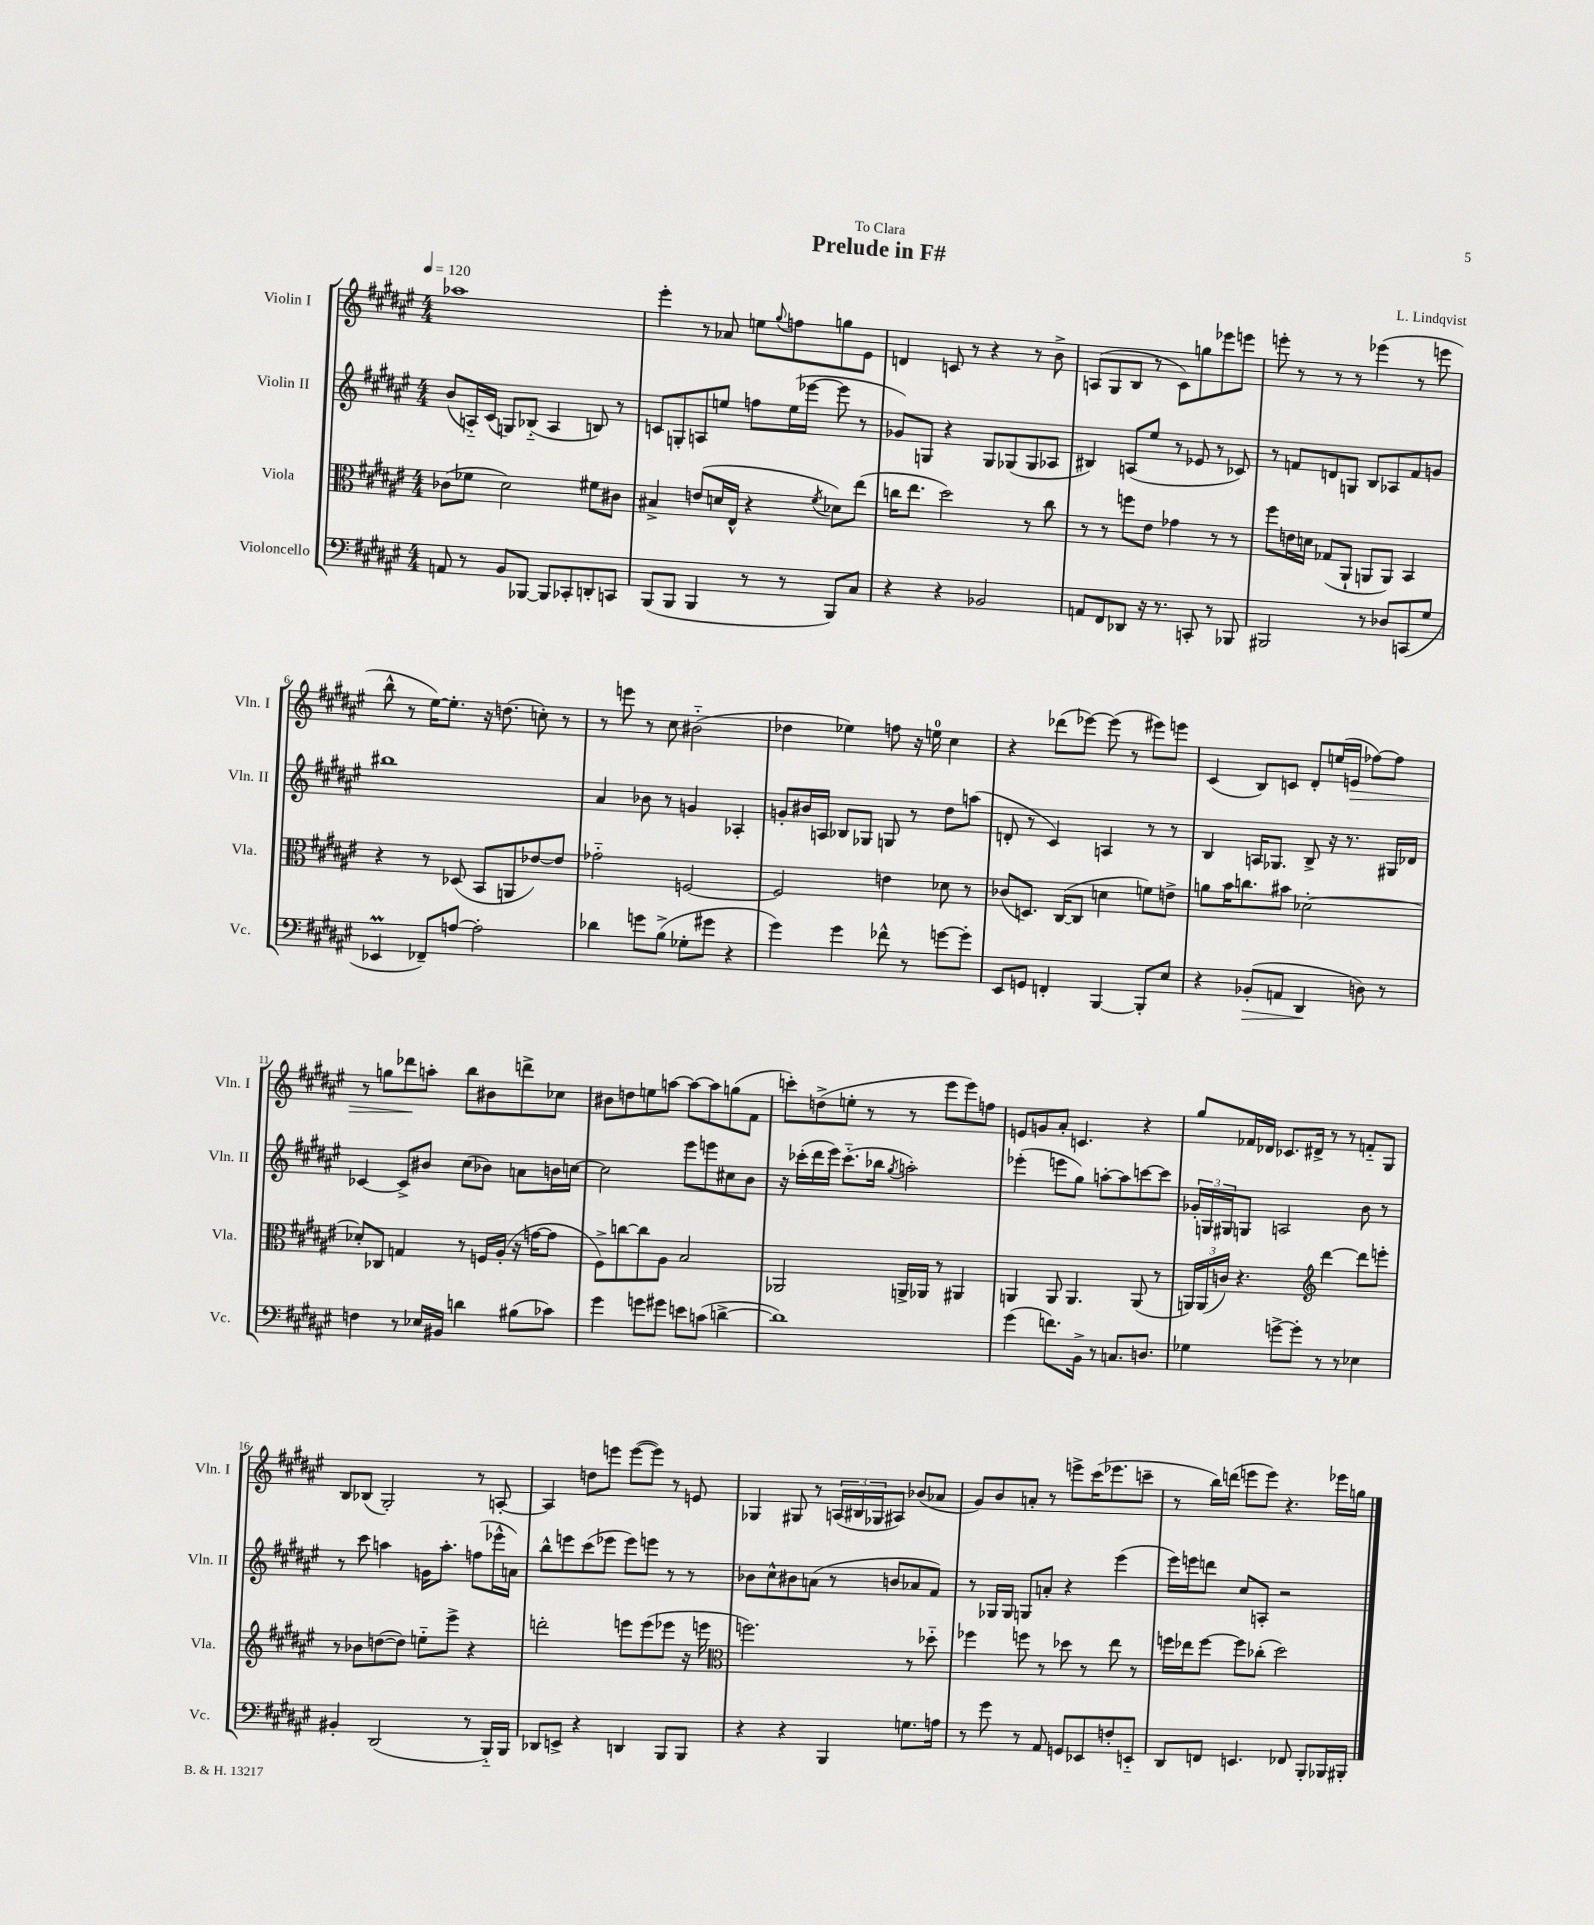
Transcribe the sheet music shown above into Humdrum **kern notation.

**kern	**dynam	**kern	**kern	**kern	**dynam
*part4	*part4	*part3	*part2	*part1	*part1
*staff4	*staff4	*staff3	*staff2	*staff1	*staff1
*I"Violoncello	*	*I"Viola	*I"Violin II	*I"Violin I	*
*I'Vc.	*	*I'Vla.	*I'Vln. II	*I'Vln. I	*
*clefF4	*	*clefC3	*clefG2	*clefG2	*
*k[f#c#g#d#a#e#]	*	*k[f#c#g#d#a#e#]	*k[f#c#g#d#a#e#]	*k[f#c#g#d#a#e#]	*
*M4/4	*	*M4/4	*M4/4	*M4/4	*
*MM120	*	*MM120	*MM120	*MM120	*
=1	=1	=1	=1	=1	=1
8AAn/	.	(8c-X\L	(8b/L	1aa-X	.
8r	.	8f-X\J	16An/L)	.	.
.	.	.	(16c#/JJ	.	.
8BB/L	.	2d#\)	8Gn/L)	.	.
[8BBB-X/J	.	.	(8B-X/J	.	.
8BBB-/L]	.	.	4A/	.	.
8CC-X'/	.	.	.	.	.
8DDn'/	.	8f#X\L	8Bn/)	.	.
8CCn/J	.	8c#X\J	8r	.	.
=2	=2	=2	=2	=2	=2
(8BBB/L	.	4B#X^/	8cn/L	4eee#'\	.
8BBB/J	.	.	8Gn'/	.	.
4BBB/	.	(8en/L	8An/	8r	.
.	.	16dn/L	8een/J	8a-X/	.
.	.	16E#^^/JJ	.	.	.
8r	.	4r	8ffn\L	8een\L	.
.	.	.	.	8qqgg#/	.
8r	.	.	(16ee\L	8ffn\	.
.	.	.	[16eee-X\JJ	.	.
.	.	8qf#/	.	.	.
8BBB/L)	.	8d-X\L)	8eee-\]	8ggn\	.
8C#/J	.	(8ee#\J	8r	8e#\J	.
=3	=3	=3	=3	=3	=3
4r	.	16ccn\KL	8g-X/L)	4dn/	.
.	.	8.ee#\J	.	.	.
.	.	.	8Gn/J	.	.
4r	.	2dd#\)	4r	8cn/	.
.	.	.	.	8r	.
2BB-X/	.	.	8G/L	4r	.
.	.	.	(8G-X/	.	.
.	.	8r	8G-/	8r	.
.	.	8cc\	8A-X/J	8b^\	.
=4	=4	=4	=4	=4	=4
8AAn/L	.	8r	4B#X/)	(8An/L	.
8FF#/	.	8r	.	8G#/	.
8DD-X/J	.	8ffn\L	(8An/L	8B/J	.
16r	.	8e#\J	8ee#/J	8r	.
8.r	.	.	.	.	.
.	.	4g-X\	8r	8c#\L)	.
8CCn'/	.	.	8e-X/	8ggn\	.
8r	.	8r	8r	8eee-X\	.
8BBB-X/	.	8r	8c-X/)	8eeen\J	.
=5	=5	=5	=5	=5	=5
2BBB#X/	.	8ff#\L	8r	8eeen'\	.
.	.	16en\L	8fn/L	8r	.
.	.	16dn\JJ	.	.	.
.	.	(8G-X/L	8dn/	8r	.
.	.	8AA#`/J	8Gn/J	8r	.
8r	.	8AAn/L	8B/L	(4eee-X\	.
8D-X/L	.	8AA/J)	8A-X/	.	.
(8CCn/	.	4BB/	8f/	8r	.
8G#/J	.	.	8gn/J	8eeen\	.
!!LO:LB:g=z
=6	=6	=6	=6	=6	=6
4EE-XM/	.	4r	1bb#X	8bb^^\	.
.	.	.	.	8r	.
8FF-X~/L)	.	8r	.	[16ee#\KL)	.
.	.	.	.	8.ee#'\J]	.
[8An/J	.	(8D-X/	.	.	.
2A'\]	.	8BB/L	.	16r	.
.	.	.	.	(8.ddn\	.
.	.	8AAn/	.	.	.
.	.	[8e-X/)	.	8ccn'\)	.
.	.	8e-/J]	.	8r	.
=7	=7	=7	=7	=7	=7
4d-X\	.	2g-X\	4a#/	8r	.
.	.	.	.	8eeen\	.
8gn\L	.	.	8b-X\	8r	.
(8B^\J	.	.	8r	8cc#\	.
8G-X'\L	.	[2Fn/	4gn/	(2b#X\	.
8g#X\J	.	.	.	.	.
4r	.	.	4A-X'/	.	.
=8	=8	=8	=8	=8	=8
4g#\)	.	2F/]	8gn'/L	4dd-X\	.
.	.	.	16b#X/L	.	.
.	.	.	16An/JJ	.	.
4g#\	.	.	8B-X/L	4ee-X\)	.
.	.	.	8G-X/J	.	.
8f-X^^\	.	4en\	8Gn/	8ffn\	.
8r	.	.	8r	16r	.
.	.	.	.	16een\	.
[8gn\L	.	8d-X\	8dd#\L	4cc#\	.
8g'\J]	.	8r	(8aan\J	.	.
=9	=9	=9	=9	=9	=9
8EE#/L	.	(8c-X/L	8dn'/	4r	.
8GGn/J	.	8.Dn/J)	8r	.	.
4FFn'/	.	.	4c#/)	(8ddd-X\L	.
.	.	([16C#/KL	.	.	.
.	.	8C#/J]	.	[8eee-X\J)	.
[4BBB/	.	4dn\	4An/	(8eee-\]	.
.	.	.	.	8r	.
8BBB'/L]	.	8fn\L)	8r	8eee#X\L)	.
8E#/J	.	8en^\J	8r	8eeen\J	.
=10	=10	=10	=10	=10	=10
4r	.	8an\L	4B/	(4c#/	.
.	.	16b\K	.	.	.
.	.	8.ccn\	.	.	.
!	!LO:HP:b	!	!	!	!
(8BB-X'/L	>	.	16An/KL	8B/L)	.
.	.	.	8.G-X/J	.	.
8AAn/J	.	8b#X\J	.	8cn/J	.
4DD#/	.	[2d-X'\	8B^/	8d#'/L	.
.	.	.	16r	(16een/L	.
!	!	!	!	!	!LO:HP:b
.	.	.	8.r	16en/JJ	>
8Dn\)	]	.	.	[8ff-X\L)	.
8r	.	.	16G#X/LL	8ff-\J]	.
.	.	.	16d-X/JJ	.	.
!!LO:LB:g=z
=11	=11	=11	=11	=11	=11
4Fn\	.	8d-X'/L]	[4c-X/	8r	.
.	.	8C-X/J	.	8ggn\L	.
8r	.	4Gn/	8c-^/L]	8ddd-X\	.
16E-X/LL	.	.	8b#X/J	8aan'\J	]
16BB#X/JJ	.	.	.	.	.
4dn\	.	8r	(8cc#\L	8bb\L	.
.	.	16Fn/LL	8b-X\J)	8b#X\	.
.	.	(16A#'/JJ	.	.	.
(8B#X\L	.	16r	8an\L	8dddn^\	.
.	.	[16gn\KL	.	.	.
8c-X\J)	.	8g\J]	16bn\L	8cc-X\J	.
.	.	.	[16ccn\JJ	.	.
=12	=12	=12	=12	=12	=12
4g#\	.	8F#^\L)	2cc\]	8b#X\L	.
.	.	[8ccn\	.	8ddn\	.
8gn\L	.	8cc\]	.	8een\	.
8g#X\J	.	8A#\J	.	[8aan\J	.
8en\L	.	2B/	8eee#\L	8aa\L_	.
(8cn\J	.	.	8eeen\	8aa\]	.
[4dn^\	.	.	8cc#X\	(8ggn\	.
.	.	.	8b\J	8f#\J	.
=13	=13	=13	=13	=13	=13
1d])	.	2AA-X/	16r	8cccn'\L)	.
.	.	.	(16ccc-X'\LL	.	.
.	.	.	16ddd#\	(8ddn^\	.
.	.	.	16eee#\JJ)	.	.
.	.	.	(8.ccc-\L	8een'\J	.
.	.	.	.	8r	.
.	.	.	16bb-X\Jk	.	.
.	.	.	8qgg#/	.	.
.	.	16AAn^/LL	2aan'\)	8r	.
.	.	16AA-X/JJ	.	.	.
.	.	8r	.	8eee#\L	.
.	.	4AA#X/	.	8eee#\)	.
.	.	.	.	8ffn\J	.
=14	=14	=14	=14	=14	=14
(4g#\	.	4AAn/	(4eee-X'\	8en/L	.
.	.	.	.	8gn/	.
8.fn\L)	.	8AA/	8eeen\L	8a#'/J	.
.	.	4.AA/	8gg#\J)	4.cn/	.
16BB^\Jk	.	.	.	.	.
8r	.	.	[8aan'\L	.	.
8.Cn/L	.	.	8aa\]	.	.
.	.	(8AA/	[8cccn\	4r	.
8.Dn/J	.	.	.	.	.
.	.	8r	8ccc\J]	.	.
=15	=15	=15	=15	=15	=15
4G-X\	.	24AAn/LL)	24g-X'/LL	8gg#/L	.
.	.	(24AA/	24Gn/	.	.
.	.	24cn/JJ)	24G#X/J	.	.
.	.	4.r	8Gn/J	16f-X/L	.
.	.	.	.	16d-X/JJ	.
[8gn^\L	.	.	2An/	8.c-X/L	.
8g'\J]	.	.	.	.	.
.	.	.	.	16d#X^/Jk	.
*	*	*clefG2	*	*	*
8r	.	[4ddd#\	.	8r	.
8r	.	.	.	8r	.
4E-X\	.	8ddd#\L]	8b\	8fn/L	.
.	.	8eeen'\J	8r	8G#/J	.
!!LO:LB:g=z
=16	=16	=16	=16	=16	=16
4BB#X'/	.	8r	8r	8B/L	.
.	.	8b-X\L	8ccc#\	(8B-X/J	.
(2DD#/	.	([8ddn\	4aan\	2G#'/)	.
.	.	8dd\J])	.	.	.
.	.	8een\L	16gn\KL	.	.
.	.	.	8.aa'\J	.	.
.	.	8eee#^\J	.	.	.
8r	.	4r	(8ffn\L	8r	.
16BBB/LL)	.	.	16eee-X^^\L	[8An'/	.
16BBB/JJ	.	.	16an\JJ)	.	.
=17	=17	=17	=17	=17	=17
8DD-X/L	.	2dddn'\	8bb^^\L	4A/]	.
8EEn^/J	.	.	8eeen\	.	.
4r	.	.	(8ccc#\	8ddn\L	.
.	.	.	8eee-X\J	8eeen\J	.
4DDn/	.	8eeen\L	8eee-\L)	([8eee\L	.
.	.	(8eee\	8eeen\J	8eee\J])	.
8BBB/L	.	8eee-X\J	8r	8r	.
8BBB/J	.	16r	8r	8en/	.
.	.	16eeen\	.	.	.
=18	=18	=18	=18	=18	=18
*	*	*clefC3	*	*	*
4r	.	2.ffn\)	8b-X\L	4G-X/	.
.	.	.	8cc#^^\	.	.
4r	.	.	8b#X\	8G#X/	.
.	.	.	(8an\J	8r	.
4BBB/	.	.	8r	(24An/LL	.
.	.	.	.	24B#X/	.
.	.	.	.	24G-X/J	.
.	.	.	8bn/L	8A#X/J)	.
8.Gn\L	.	8r	8a-X/	(8b-X/L	.
.	.	8dd-X\	8f#/J)	8a-X/J	.
16An\Jk	.	.	.	.	.
=19	=19	=19	=19	=19	=19
8r	.	4ff-X\	8r	8g#/L)	.
8g#\	.	.	16G-X/LL	8b/	.
.	.	.	16G-/JJ	.	.
8r	.	8ffn\	8Gn/L	8an'/J	.
8AA#/	.	8r	8an'/J	8r	.
8GGn/L	.	8dd-X\	4r	8eeen^\L	.
8EE-X/	.	8r	.	(16ccc#\K	.
.	.	.	.	8.eee-X\	.
8Fn'/	.	8ee#\	(4eee#\	.	.
8EEn/J	.	8r	.	8cccn~\J	.
=20	=20	=20	=20	=20	=20
8DD#/L	.	16ffn\LL	16eee#\LL)	8r	.
.	.	16ee-X\J	16eeen\J	.	.
8FFn/J	.	[8ff\J	8dddn\J	16bb\LL)	.
.	.	.	.	(16dddn\JJ	.
4.EEn/	.	8ff\L]	8cc#/L	8eeen\L	.
.	.	(8cc-X'\J	8An'/J	8eee\J)	.
.	.	2dd#\)	2r	4.r	.
8FF-X/	.	.	.	.	.
8BBB'/L	.	.	.	.	.
16BBB-X/L	.	.	.	16eee-X\LL	.
16BBB#X'/JJ	.	.	.	16ggn\JJ	.
==	==	==	==	==	==
*-	*-	*-	*-	*-	*-
